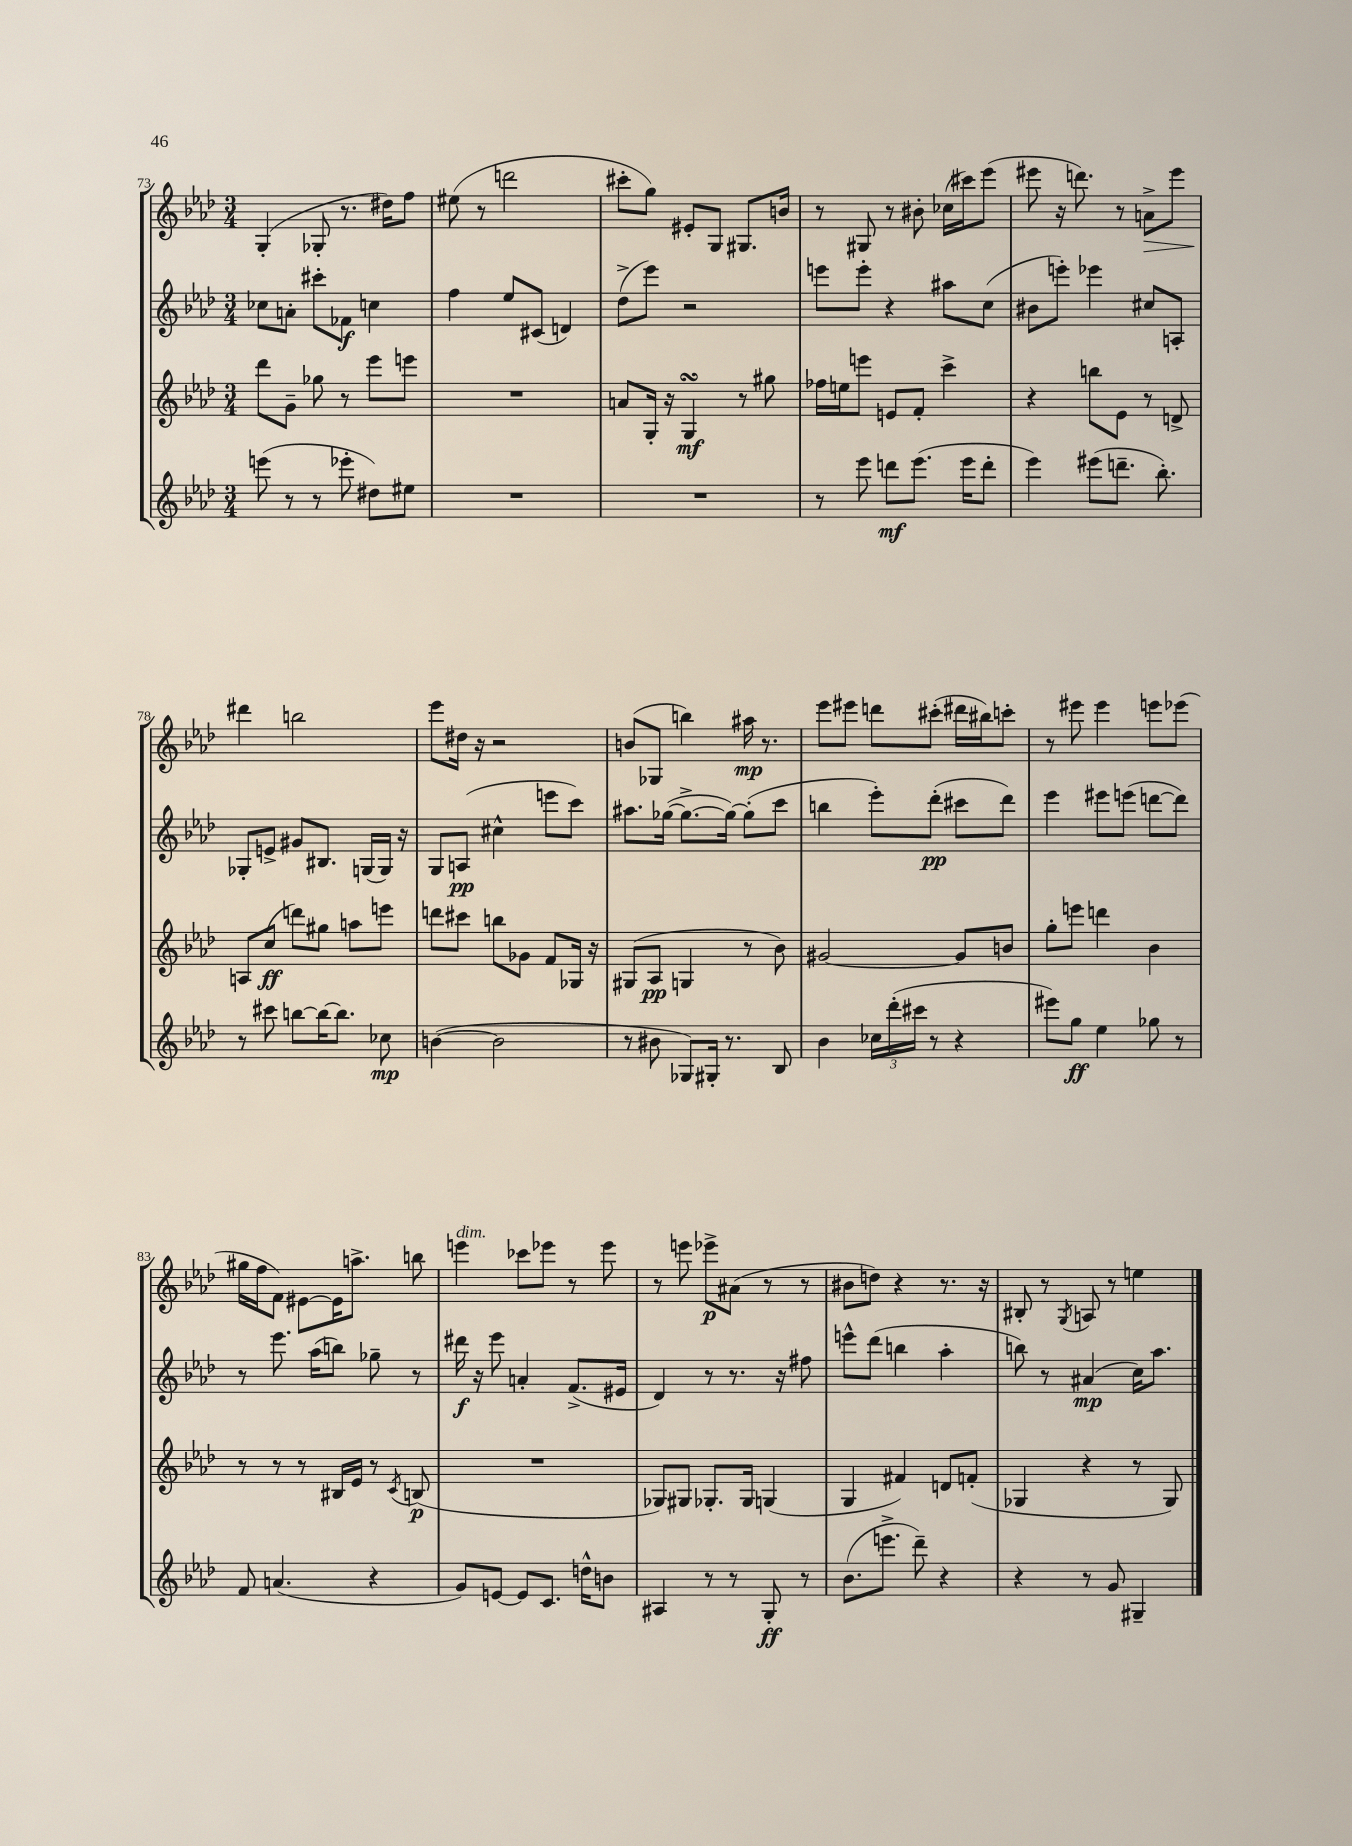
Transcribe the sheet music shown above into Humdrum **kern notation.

**kern	**kern	**kern	**kern
*staff4	*staff3	*staff2	*staff1
*clefG2	*clefG2	*clefG2	*clefG2
*k[b-e-a-d-]	*k[b-e-a-d-]	*k[b-e-a-d-]	*k[b-e-a-d-]
*M3/4	*M3/4	*M3/4	*M3/4
(8eee	8ddd-	8cc-	(4G'
8r	8g~	8a'	.
8r	8gg-	8ccc#'	8G-'
8eee-'	8r	8f-	8.r
8dd#)	8eee-	4cc	.
.	.	.	16dd#)
8ee#	8eee	.	8ff
=	=	=	=
2.r	2.r	4ff	(8ee#
.	.	.	8r
.	.	8ee-	2ddd
.	.	(8c#	.
.	.	4d)	.
=	=	=	=
2.r	8a	(8dd-^	8ccc#'
.	16G'	8eee-)	8gg)
.	16r	.	.
.	4G	2r	8e#'
.	.	.	8G
.	8r	.	8.G#
.	8gg#	.	.
.	.	.	16b
=	=	=	=
8r	16ff-	8eee	8r
.	16ee	.	.
8eee-	8eee	8eee'	8G#
8ddd	8e	4r	8r
(8.eee-	8f'	.	8b#'
.	4ccc^	8aa#	(16cc-
16eee-	.	.	16ccc#)
8ddd'	.	(8cc	(8eee-
=	=	=	=
4eee-)	4r	8b#	8eee#
.	.	8eee')	16r
.	.	.	8.ddd)
(8eee#	8bb	4eee-	.
8.ddd~	8e-	.	8r
.	8r	8cc#	8a^
8.bb-')	.	.	.
.	8d^	8A'	8eee#
=	=	=	=
8r	8A	8G-'	4ddd#
8ccc#	(8cc	8e^	.
[8bb	8ddd)	8g#	2bb
16bb_	8gg#	8.B#	.
8.bb]	.	.	.
.	8aa	.	.
.	.	(16G	.
8cc-	8eee	16G)	.
.	.	16r	.
=	=	=	=
([4b	8ddd	8G	8eee-
.	8ccc#	(8A	16dd#
.	.	.	16r
2b]	8bb	4cc#^^	2r
.	8g-	.	.
.	8f	8eee	.
.	16G-	8ccc)	.
.	16r	.	.
=	=	=	=
8r	(8G#	8.aa#	(8b
8b#	8A-	.	8G-
.	.	([16gg-	.
8G-)	4G	8.gg-^_	4bb)
16G#'	.	.	.
8.r	.	16gg-_)	.
.	8r	(8gg-']	16aa#
.	.	.	8.r
8B-	8b-)	8ccc	.
=	=	=	=
4b-	[2g#	4bb	8eee-
.	.	.	8eee#
24cc-	.	8eee-')	8ddd
(24ddd-'	.	.	.
24ccc#	.	.	.
8r	.	(8ddd-'	(8ccc#'
4r	8g#]	8ccc#	16ddd#
.	.	.	16bb#)
.	8b	8ddd-)	8ccc'
=	=	=	=
8eee#)	8gg'	4eee-	8r
8gg	8eee	.	8eee#
4ee-	4ddd	8eee#	4eee#
.	.	(8eee	.
8gg-	4b-	[8ddd	8eee
8r	.	8ddd])	(8eee-
=	=	=	=
8f	8r	8r	16gg#
.	.	.	16ff
(4.a	8r	8.eee-	8f)
.	8r	.	[8e#
.	.	(16aa-	.
.	16B#	8bb)	16e#]
.	16e-	.	8.aa^
4r	8r	8gg-~	.
.	8qc	.	.
.	(8B	8r	8bb
=	=	=	=
8g)	2.r	16ddd#	4eee
.	.	16r	.
[8e	.	8eee-	.
8e]	.	4a'	8ccc-
8.c	.	.	8eee-
.	.	(8.f^	8r
16dd^^	.	.	.
8b	.	.	8eee-
.	.	16e#	.
=	=	=	=
4A#	8G-)	4d-)	8r
.	8G#	.	8eee
8r	8.G-'	8r	8eee-^
8r	.	8.r	(8a#
.	16G-	.	.
8G'	(4G	.	8r
.	.	16r	.
8r	.	8ff#	8r
=	=	=	=
(8.b-	4G	8eee^^	8b#
.	.	(8ddd-	8dd)
8.eee^	.	.	.
.	4f#)	4bb	4r
8ddd-~)	.	.	.
4r	8d	4aa-'	8.r
.	(8f'	.	.
.	.	.	16r
=	=	=	=
4r	4G-	8bb)	8B#'
.	.	8r	8r
.	.	.	8qG
8r	4r	(4a#	8A
8g	.	.	8r
4G#~	8r	16cc)	4ee
.	.	8.aa-	.
.	8G-)	.	.
==	==	==	==
*-	*-	*-	*-
